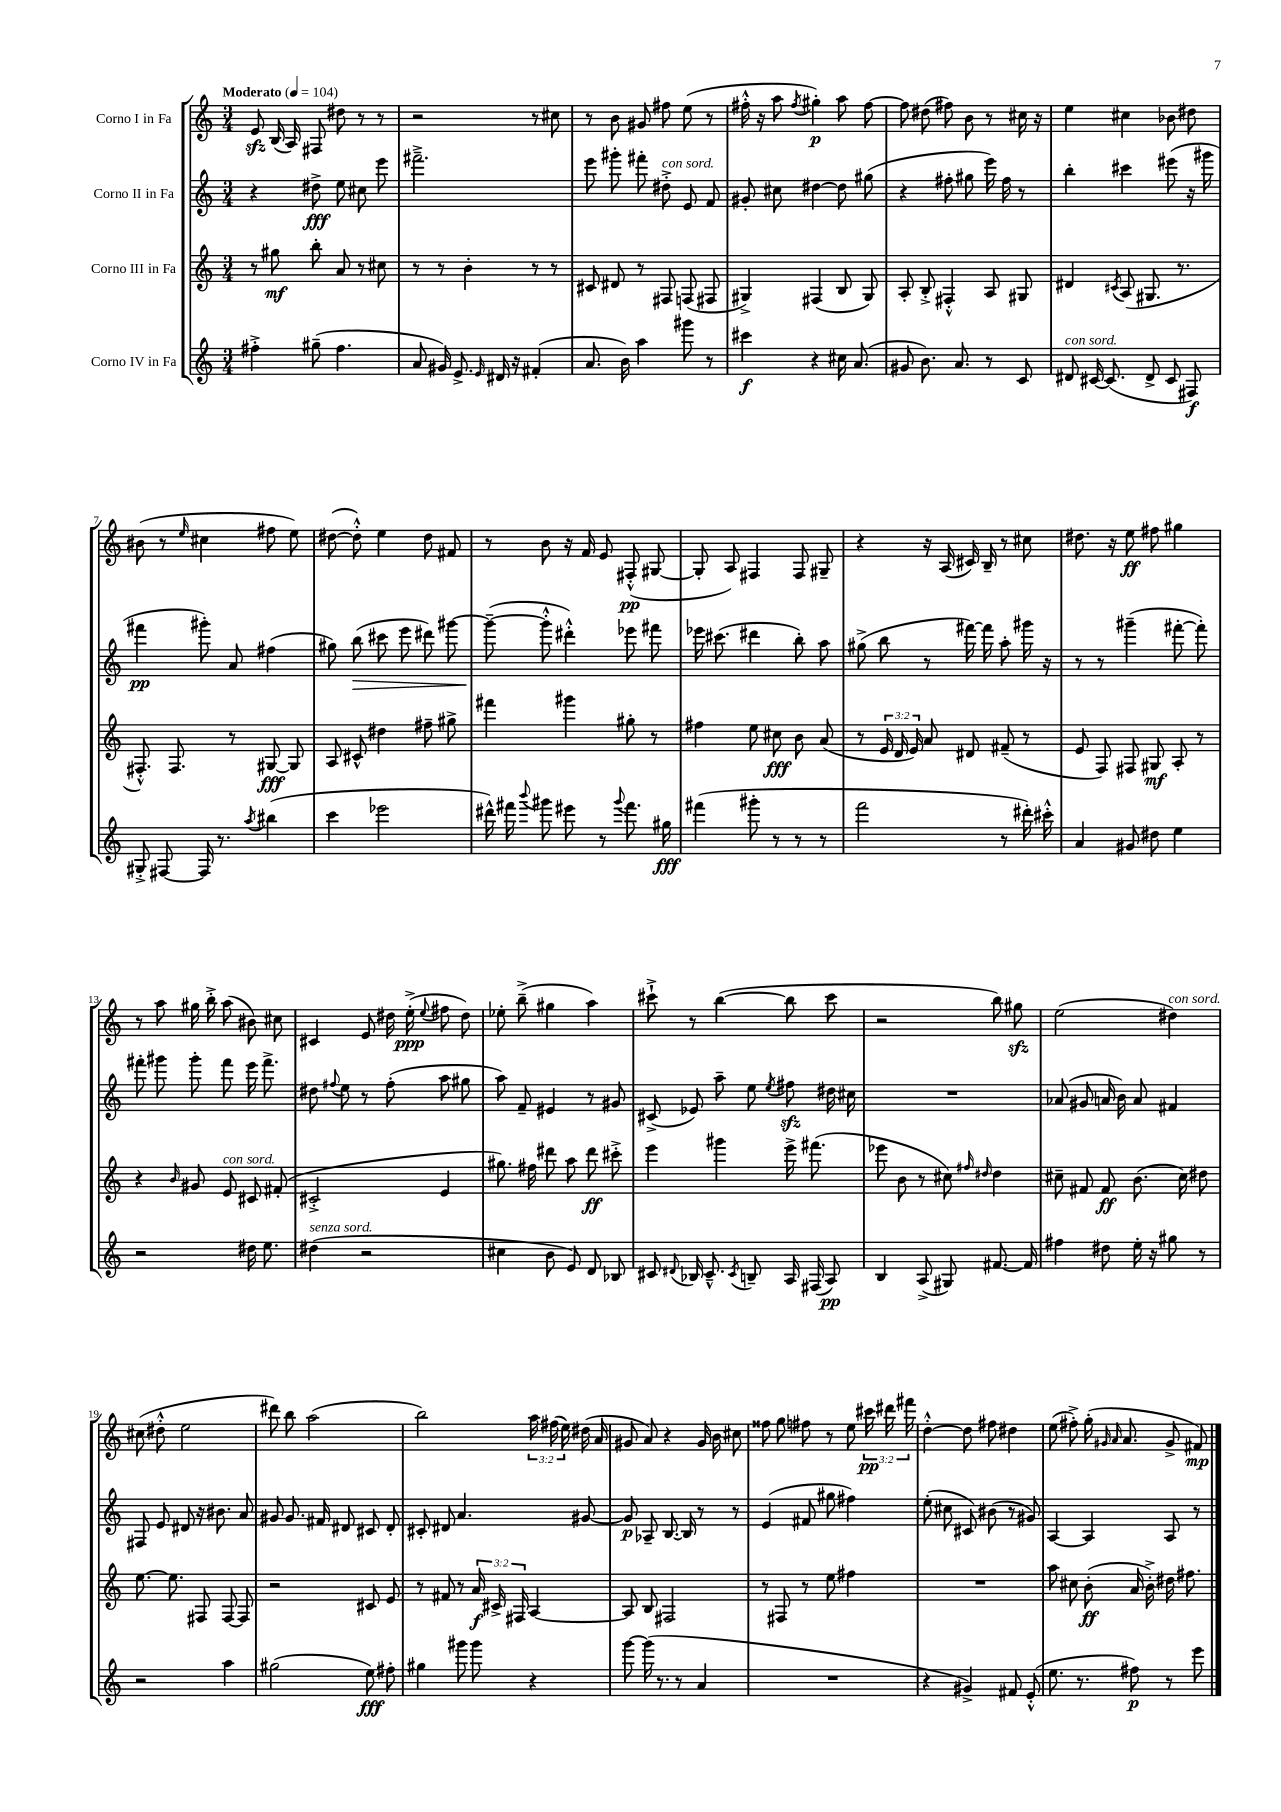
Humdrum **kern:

**kern	**dynam	**kern	**dynam	**kern	**dynam	**kern	**dynam
*part4	*part4	*part3	*part3	*part2	*part2	*part1	*part1
*staff4	*staff4	*staff3	*staff3	*staff2	*staff2	*staff1	*staff1
*I"Corno IV in Fa	*	*I"Corno III in Fa	*	*I"Corno II in Fa	*	*I"Corno I in Fa	*
*clefG2	*	*clefG2	*	*clefG2	*	*clefG2	*
*k[]	*	*k[]	*	*k[]	*	*k[]	*
*M3/4	*	*M3/4	*	*M3/4	*	*M3/4	*
*MM104	*	*MM104	*	*MM104	*	*MM104	*
=1	=1	=1	=1	=1	=1	=1	=1
!	!	!	!	!	!	!LO:TX:a:B:t=Moderato	!
4ff#X'^\	.	8r	.	4r	.	8ezz/	.
.	.	8gg#X\	mf	.	.	(16B/	.
.	.	.	.	.	.	16A/)	.
(8gg#X~\	.	8bb'\	.	8dd#X^\	fff	8F#X/	.
4.ff#\	.	8a/	.	8ee\	.	8dd#X\	.
.	.	8r	.	8cc#X\	.	8r	.
.	.	8cc#X\	.	8eee\	.	8r	.
=2	=2	=2	=2	=2	=2	=2	=2
8a/	.	8r	.	2.fff#X~^\	.	2r	.
16g#X/)	.	8r	.	.	.	.	.
8.e^/	.	.	.	.	.	.	.
.	.	4b'\	.	.	.	.	.
16qqe/	.	.	.	.	.	.	.
16d#X/	.	.	.	.	.	.	.
16r	.	.	.	.	.	.	.
(4f#X'/	.	8r	.	.	.	8r	.
.	.	8r	.	.	.	8cc#X\	.
=3	=3	=3	=3	=3	=3	=3	=3
8.a/	.	8c#X/	.	8eee\	.	8r	.
.	.	8d#X/	.	8ggg#X'\	.	8b\	.
16b\)	.	.	.	.	.	.	.
4aa\	.	8r	.	8fff#X'\	.	8g#X/	.
!	!	!	!	!LO:TX:a:i:t=con sord.	!	!	!
.	.	8F#X/	.	8dd#X'^\	.	8ff#X\	.
8ggg#X\	.	(8Fn/	.	8e/	.	(8ee\	.
8r	.	8F#X/	.	8f/	.	8r	.
=4	=4	=4	=4	=4	=4	=4	=4
4ccc#X\	f	4G#X^/)	.	8g#X'/	.	16ff#X'^^\	.
.	.	.	.	.	.	16r	.
.	.	.	.	8cc#X\	.	8aa\	.
.	.	.	.	.	.	8qff#/	.
4r	.	(4F#X/	.	[4dd#X\	.	4gg#X'\)	p
16cc#X\	.	8B/	.	8dd#\]	.	8aa\	.
(8.a/	.	.	.	.	.	.	.
.	.	8G#/)	.	(8gg#X\	.	[8ff#\	.
=5	=5	=5	=5	=5	=5	=5	=5
8g#X/	.	8A'/	.	4r	.	8ff#\]	.
8.b\)	.	8B'^/	.	.	.	(8dd#X\	.
.	.	4F#X'^^/	.	8ff#X'\	.	8ff#X\)	.
8.a/	.	.	.	.	.	.	.
.	.	.	.	8gg#X\	.	8b\	.
8r	.	8A/	.	16eee\)	.	8r	.
.	.	.	.	16ff#\	.	.	.
8c/	.	8G#X/	.	8r	.	16cc#X\	.
.	.	.	.	.	.	16r	.
=6	=6	=6	=6	=6	=6	=6	=6
!LO:TX:a:i:t=con sord.	!	!	!	!	!	!	!
8d#X/	.	4d#X/	.	4bb'\	.	4ee\	.
[16c#X/	.	.	.	.	.	.	.
(8.c#/]	.	.	.	.	.	.	.
.	.	8qc#X/	.	.	.	.	.
.	.	(8A/	.	4ccc#X\	.	4cc#X\	.
8d#^/	.	8.G#X/	.	.	.	.	.
8c#/	.	.	.	(8eee#X\	.	8b-X\	.
.	.	8.r	.	.	.	.	.
8F#X/)	f	.	.	16r	.	8dd#X\	.
.	.	.	.	16ggg#X\	.	.	.
!!LO:LB:g=z
=7	=7	=7	=7	=7	=7	=7	=7
8G#X'^/	.	8.F#X'^^/)	.	4fff#X\	pp	(8b#X\	.
[8F#X/	.	.	.	.	.	8r	.
.	.	8.F#/	.	.	.	.	.
.	.	.	.	.	.	16qqee/	.
16F#/]	.	.	.	8ggg#X'\)	.	4cc#X\	.
8.r	.	.	.	.	.	.	.
.	.	8r	.	8a/	.	.	.
8qaa/	.	.	.	.	.	.	.
(4bb#X\	.	[8G#X/	fff	(4ff#X\	.	8ff#X\	.
.	.	8G#/]	.	.	.	8ee\)	.
=8	=8	=8	=8	=8	=8	=8	=8
4ccc\	.	8A/	.	8gg#X\)	.	([8dd#X\	.
!	!	!	!	!	!LO:HP:b	!	!
.	.	8c#X^^/	.	(8bb\	>	8dd#'^^\])	.
2eee-X\	.	4dd#X\	.	8ccc#X\	.	4ee\	.
.	.	.	.	8eee\	.	.	.
.	.	8ff#X~\	.	8ddd#X\)	.	8dd#\	.
.	.	8gg#X^\	.	[8ggg#X\	.	8f#X/	.
=9	=9	=9	=9	=9	=9	=9	=9
16ddd#X^^\)	.	4fff#X\	.	(8ggg#~\_	.	8r	.
16fff#X\	.	.	.	.	.	.	.
8qqbbb/	.	.	.	.	.	.	.
8ggg#X\	.	.	.	8ggg#'^^\]	]	8b\	.
8eee#X\	.	4ggg#X\	.	4ddd#X'^^\)	.	16r	.
.	.	.	.	.	.	16f/	.
8r	.	.	.	.	.	8e/	.
8qqggg#/	.	.	.	.	.	.	.
8.fff#\	.	8gg#X'\	.	8eee-X\	.	(8F#X'^^/	pp
.	.	8r	.	8fff#X\	.	[8G#X/	.
16gg#X\	fff	.	.	.	.	.	.
=10	=10	=10	=10	=10	=10	=10	=10
(4fff#X\	.	4ff#X\	.	16eee-X\	.	8G#'/]	.
.	.	.	.	(8.ccc#X\	.	.	.
.	.	.	.	.	.	8A/)	.
8ggg#X'\	.	8ee\	.	4ddd#X\	.	4F#X/	.
8r	.	8cc#X\	fff	.	.	.	.
8r	.	8b\	.	8bb'\)	.	8F#/	.
8r	.	(8a/	.	8aa\	.	8G#X~/	.
=11	=11	=11	=11	=11	=11	=11	=11
2fff\	.	8r	.	(8gg#X^\	.	4r	.
.	.	24e/	.	8bb\	.	.	.
.	.	24d/	.	.	.	.	.
.	.	24e/)	.	.	.	.	.
.	.	8a/	.	8r	.	16r	.
.	.	.	.	.	.	(16A/	.
.	.	8d#X/	.	[16fff#X\)	.	16c#X/)	.
.	.	.	.	16fff#\]	.	16B~/	.
8r	.	(8f#X~/	.	8aa'\	.	8r	.
16ddd#X'\)	.	8r	.	16ggg#X\	.	8cc#X\	.
16ccc#X'^^\	.	.	.	16r	.	.	.
=12	=12	=12	=12	=12	=12	=12	=12
4a/	.	8e/	.	8r	.	8.dd#X\	.
.	.	8F/)	.	8r	.	.	.
.	.	.	.	.	.	16r	.
8g#X/	.	8F#X/	.	(4ggg#X~\	.	8ee\	ff
8dd#X\	.	8G#X/	mf	.	.	8ff#X\	.
4ee\	.	8A'/	.	[8fff#X'\	.	4gg#X\	.
.	.	8r	.	8fff#'\])	.	.	.
!!LO:LB:g=z
=13	=13	=13	=13	=13	=13	=13	=13
2r	.	4r	.	8fff#X'\	.	8r	.
.	.	.	.	8ggg#X\	.	8aa\	.
.	.	16qqb/	.	.	.	.	.
.	.	8g#X/	.	8ggg#'\	.	16gg#X\	.
.	.	.	.	.	.	16bb'^\	.
!	!	!LO:TX:a:i:t=con sord.	!	!	!	!	!
.	.	8e/	.	8fff#\	.	(8aa\	.
16dd#X\	.	8c#X/	.	16eee\	.	8b#X\)	.
8.ee\	.	.	.	8.fff#^\	.	.	.
.	.	(8f#X'/	.	.	.	8cc#X\	.
=14	=14	=14	=14	=14	=14	=14	=14
!LO:TX:a:i:t=senza sord.	!	!	!	!	!	!	!
(4dd#X\	.	2c#X'^/	.	8dd#X\	.	4c#X/	.
.	.	.	.	8qqff#X/	.	.	.
.	.	.	.	8ee\	.	.	.
2r	.	.	.	8r	.	8e/	.
.	.	.	.	(8ff#'\	.	16dd#X\	.
.	.	.	.	.	.	(16ee'^\	ppp
.	.	.	.	.	.	8qqee/	.
.	.	4e/	.	8aa\	.	8ff#X\	.
.	.	.	.	8gg#X\	.	8dd#\)	.
=15	=15	=15	=15	=15	=15	=15	=15
4cc#X\	.	8.gg#X\)	.	8aa\)	.	8ee-X'\	.
.	.	.	.	8f~/	.	(8bb~^\	.
.	.	16ff#X\	.	.	.	.	.
8b\	.	8ddd#X\	.	4e#X/	.	4gg#X\	.
8e/)	.	8aa\	.	.	.	.	.
8d/	.	8ddd#\	ff	8r	.	4aa\)	.
8B-X/	.	8ccc#X'^\	.	8g#X/	.	.	.
=16	=16	=16	=16	=16	=16	=16	=16
8c#X/	.	4eee\	.	(8c#X^/	.	8ccc#X`^\	.
8qqd#X/	.	.	.	.	.	.	.
16B-X/	.	.	.	8e-X/)	.	8r	.
8.c#~^^/	.	.	.	.	.	.	.
.	.	4ggg#X\	.	8aa~\	.	([4bb\	.
8qc#/	.	.	.	.	.	.	.
8Bn~/	.	.	.	8ee\	.	.	.
.	.	.	.	8qee/	.	.	.
16A/	.	16eee^\	.	8ff#Xzz\	.	8bb\]	.
(16F#X/	.	(8.fff#X\	.	.	.	.	.
8A/)	pp	.	.	16dd#X\	.	8ccc#\	.
.	.	.	.	16cc#X\	.	.	.
=17	=17	=17	=17	=17	=17	=17	=17
4B/	.	8eee-X\	.	2.r	.	2r	.
.	.	8b\	.	.	.	.	.
(8A^/	.	8r	.	.	.	.	.
8G#X/)	.	8cc#X\)	.	.	.	.	.
.	.	16qqff#X/	.	.	.	.	.
.	.	16qqdd#X/	.	.	.	.	.
[8.f#X/	.	4dd#\	.	.	.	8bb\)	.
.	.	.	.	.	.	8gg#Xzz\	.
16f#/]	.	.	.	.	.	.	.
=18	=18	=18	=18	=18	=18	=18	=18
4ff#X\	.	8cc#X~\	.	(8a-X/	.	(2ee\	.
.	.	8f#X/	.	8g#X/	.	.	.
8dd#X\	.	8f#/	ff	16an/	.	.	.
.	.	.	.	16b\)	.	.	.
16ee'\	.	(8.b\	.	8a/	.	.	.
16r	.	.	.	.	.	.	.
!	!	!	!	!	!	!LO:TX:a:i:t=con sord.	!
8gg#X\	.	.	.	4f#X/	.	4dd#X\)	.
.	.	16cc#\)	.	.	.	.	.
8r	.	8dd#X\	.	.	.	.	.
!!LO:LB:g=z
=19	=19	=19	=19	=19	=19	=19	=19
2r	.	[8.ee\	.	8F#X/	.	(8cc#X\	.
.	.	.	.	8e/	.	8dd#X'^^\	.
.	.	8.ee\]	.	.	.	.	.
.	.	.	.	8d#X/	.	2ee\	.
.	.	8F#X/	.	16r	.	.	.
.	.	.	.	8.b#X\	.	.	.
4aa\	.	[8F#/	.	.	.	.	.
.	.	8F#/]	.	8a/	.	.	.
=20	=20	=20	=20	=20	=20	=20	=20
(2gg#X\	.	2r	.	8g#X/	.	8ddd#X\)	.
.	.	.	.	8.g#/	.	8bb\	.
.	.	.	.	.	.	(2aa\	.
.	.	.	.	16f#X/	.	.	.
.	.	.	.	8d#X/	.	.	.
8ee\)	fff	8c#X/	.	8c#X/	.	.	.
8ff#X'\	.	8e/	.	8d#'/	.	.	.
=21	=21	=21	=21	=21	=21	=21	=21
4gg#X\	.	8r	.	8c#X'/	.	2bb\)	.
.	.	8f#X/	.	8d#X/	.	.	.
8ggg#X\	.	8r	.	4.a/	.	.	.
8ggg#\	.	24a/	f	.	.	.	.
.	.	24c#X^/	.	.	.	.	.
.	.	24F#X/	.	.	.	.	.
4r	.	[4A/	.	.	.	24aa\	.
.	.	.	.	.	.	(24ff#X\	.
.	.	.	.	.	.	24ee\)	.
.	.	.	.	[8g#X/	.	(16dd#X\	.
.	.	.	.	.	.	16a/	.
=22	=22	=22	=22	=22	=22	=22	=22
[8ggg\	.	8A/]	.	8g#/]	p	8g#X/	.
(16ggg\]	.	8B/	.	8A-X~/	.	8a/)	.
8.r	.	.	.	.	.	.	.
.	.	2F#X/	.	[8.B/	.	4r	.
8r	.	.	.	.	.	.	.
.	.	.	.	16B/]	.	.	.
4a/	.	.	.	8r	.	16g#/	.
.	.	.	.	.	.	16b\	.
.	.	.	.	8r	.	8cc#X\	.
=23	=23	=23	=23	=23	=23	=23	=23
2.r	.	8r	.	(4e/	.	8ff##X\	.
.	.	8F#X/	.	.	.	8gg\	.
.	.	8r	.	8f#X/	.	8ff#X\	.
.	.	8ee\	.	8gg#X\	.	8r	.
.	.	4ff#X\	.	4ff#X\)	.	8ee\	.
.	.	.	.	.	.	24ccc#X\	pp
.	.	.	.	.	.	24ddd#X\	.
.	.	.	.	.	.	24fff#X\	.
=24	=24	=24	=24	=24	=24	=24	=24
4r	.	2.r	.	(8ee'\	.	[4dd'^^\	.
.	.	.	.	8cc#X\	.	.	.
4g#X^/)	.	.	.	8c#X/)	.	8dd\]	.
.	.	.	.	(8b#X\	.	8ff#X\	.
8f#X/	.	.	.	8r	.	4dd#X\	.
(8e'^^/	.	.	.	8g#X/)	.	.	.
=25	=25	=25	=25	=25	=25	=25	=25
8.ee\	.	8aa\	.	[4A/	.	(8ee\	.
.	.	8cc#X\	.	.	.	8ff#X'^\)	.
8.r	.	.	.	.	.	.	.
.	.	(8b'\	ff	4A/]	.	(16gg'\	.
.	.	.	.	.	.	16qqg#X/	.
.	.	.	.	.	.	16qqa/	.
.	.	.	.	.	.	8.a/	.
8ff#X\)	p	16a/	.	.	.	.	.
.	.	16b'^\)	.	.	.	.	.
8r	.	16dd#X\	.	8A/	.	8g#^/	.
.	.	8.ff#X\	.	.	.	.	.
8eee\	.	.	.	8r	.	8f#X/)	mp
==	==	==	==	==	==	==	==
*-	*-	*-	*-	*-	*-	*-	*-
